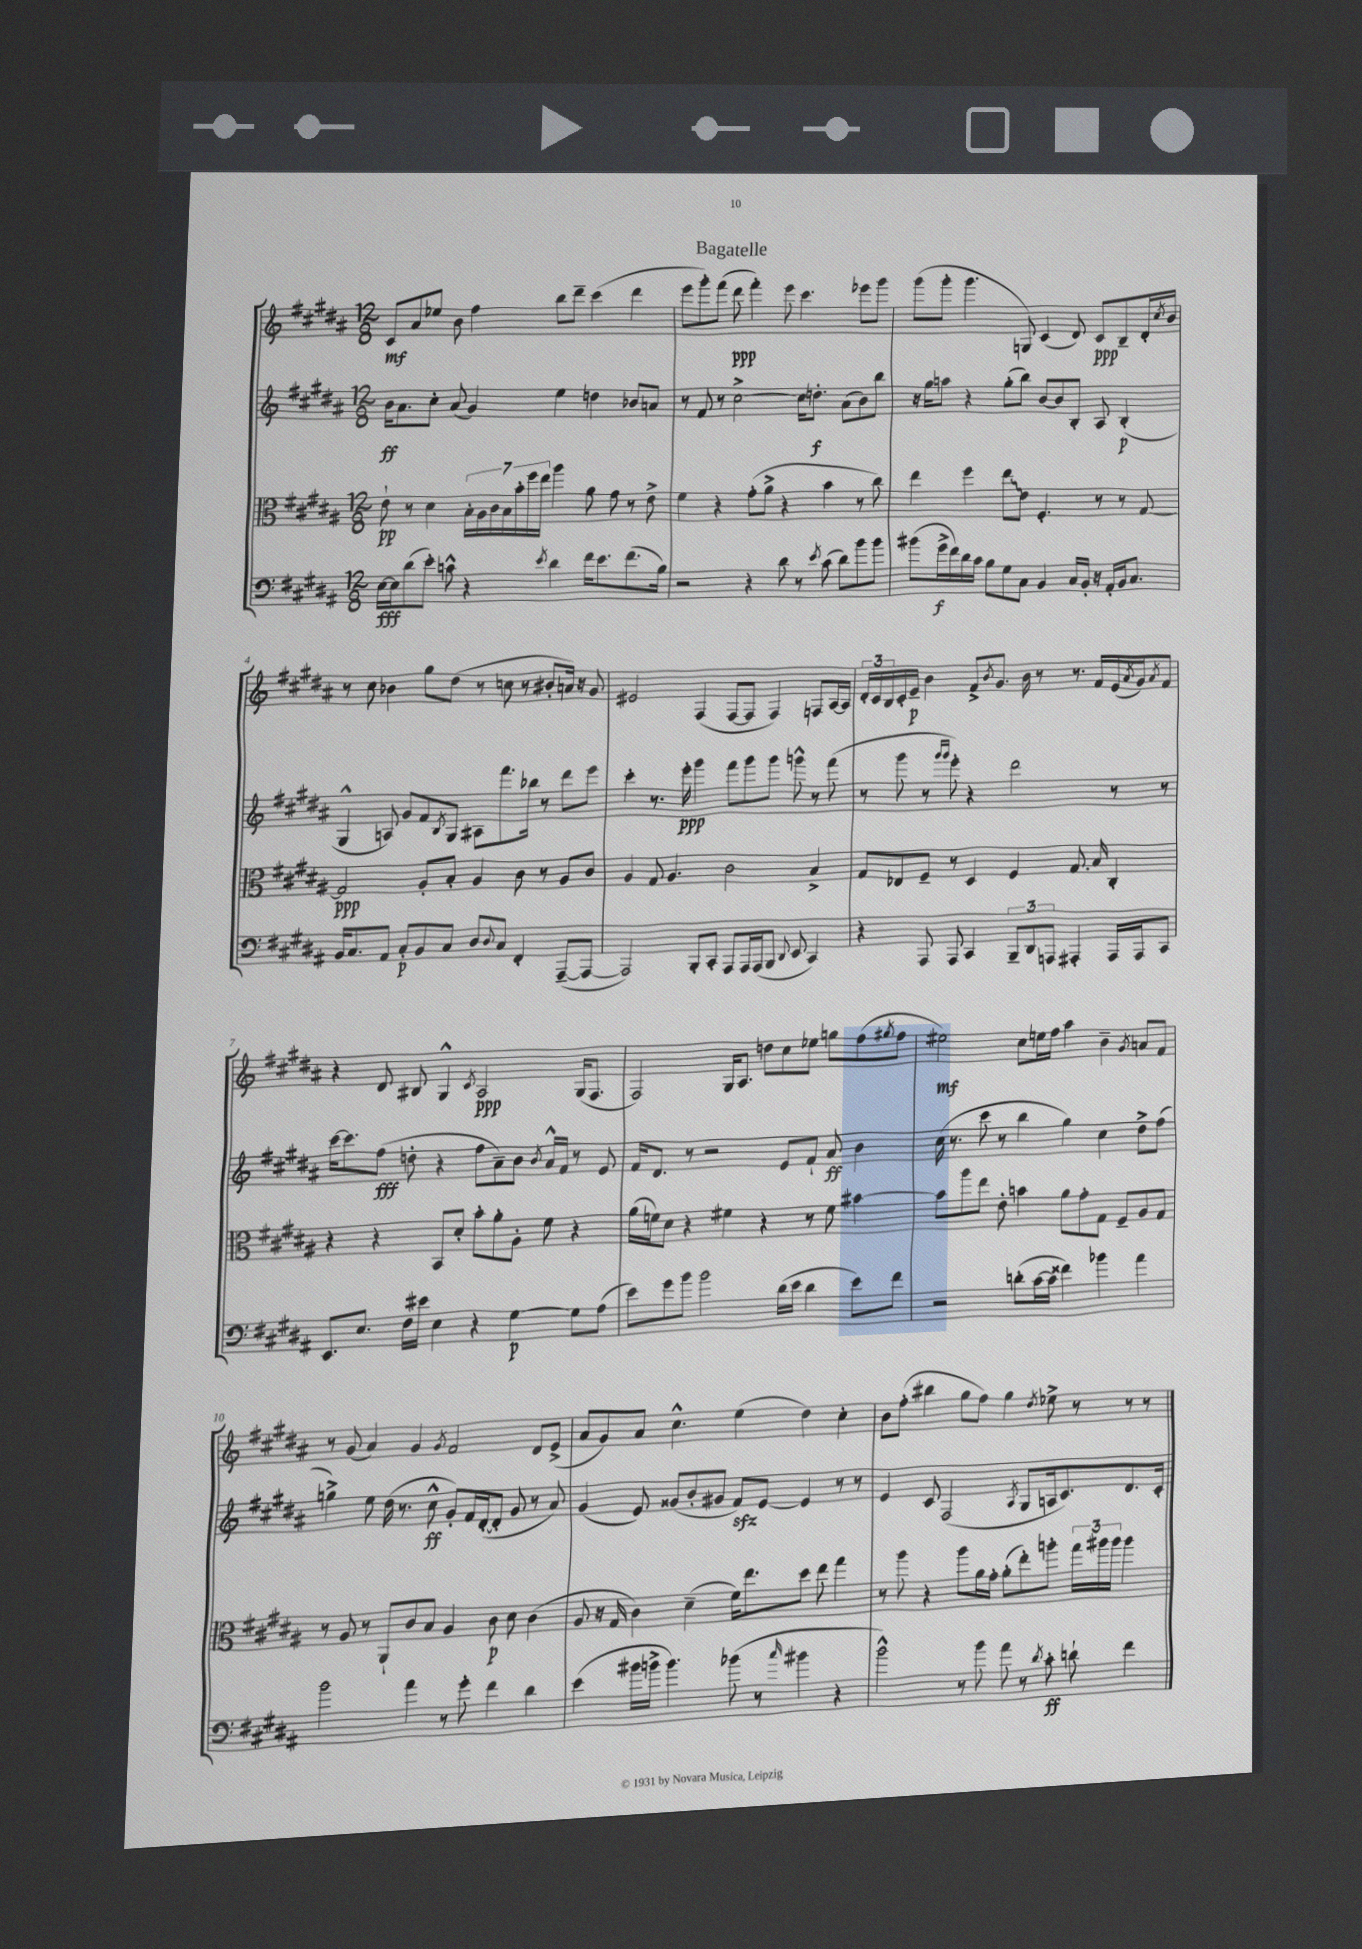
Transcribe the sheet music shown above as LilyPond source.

\header { title = "Bagatelle" }
<<
\new StaffGroup <<
\new Staff = "s0" {
    \clef treble \key b \major \numericTimeSignature \time 12/8
    cis'8\mf ais'8 ees''8 b'8 fis''4 b''8 dis'''8-- cis'''4( dis'''4 |
    e'''8 gis'''8-.) fis'''8( dis'''8\ppp fis'''4-.) e'''8 cis'''4. ees'''8 gis'''8 |
    gis'''8( gis'''8-. gis'''4. g8) cis'4( dis'8) cis'8\ppp b8-- dis'16-. \acciaccatura { cis''8 } b'16 |
    r8 cis''8 bes'4 gis''8 dis''8( r8 c''8 r8 bis'8-. a'16) r16 gis'8 |
    eis'2 fis4( fis8~ fis8 fis4) f8 ais16~ ais16 |
    \tuplet 3/2 { dis'16-. cis'16 b16 } cis'16-. e'16--\p b'4 fis'8-> \acciaccatura { b'8 } gis'8. b'16 r8 r8. fis'16 e'16( \acciaccatura { ais'8 } gis'16) \acciaccatura { ais'8 } fis'8 |
    r4 dis'8 bis8 gis4-^ \acciaccatura { cis'8 } ais2\ppp gis16( fis8. |
    fis2) gis16 ais8. d''8 cis''8 ees''8 g''8 fis''8( \acciaccatura { gis''8 } fis''8 |
    eis''2\mf) cis''8 e''16 fis''16 ais''4 b'4-- \acciaccatura { gis'8 } a'8 fis'8 |
    r8 gis'8( ais'4) gis'4 \acciaccatura { gis'8 } fis'2 dis'8 e'8->( |
    ais'8 gis'8) ais'8 cis''4.-^ e''4( dis''4) cis''4-. |
    b'8 fis''8-.( bis''4 gis''8 fis''8) gis''4 \acciaccatura { dis''8 } ees''8-> r8 r8 r8 \bar "|." |
}
\new Staff = "s1" {
    \clef treble \key b \major \numericTimeSignature \time 12/8
    b'16\ff ais'8. cis''8-. ais'8( gis'4) e''4 d''4 bes'8 a'8 |
    r8 fis'8 r8 cis''2~-> cis''16 d''8.-.\f ais'8( b'8) b''8 |
    r16 gis''16 a''8 r4 gis''8-.( b''8) b'8~ b'8 b8-. ais8 b4-.\p( |
    gis4-^ a8) gis'8 fis'8 \acciaccatura { b8 } gis8 ais8 fis'''8. bes''16 r8 dis'''8 e'''8 |
    cis'''4-. r8. e'''16-.\ppp gis'''4 fis'''8 gis'''8 gis'''8 g'''8-^ r8 fis'''8( |
    r8 gis'''8 r8 \grace { gis'''16 gis'''16 } e'''8-.) r4 dis'''2 r8 r8 |
    cis'''16~ cis'''8. fis''8\fff( d''8-. r4 fis''8 ais'8--) b'8 \acciaccatura { b'8 } ais'16-^ fis'16 r8 e'8 |
    fis'16 dis'8. r8 r2 e'8 fis'8-! ais'8\ff b'4 |
    cis''16( r8. cis'''8 r8 b''4 gis''4) cis''4 dis''8-> fis''8( |
    g''4->) e''8 dis''16( r8. cis''8-^\ff gis'8-.) fis'16 dis'16~-.( dis'8-. gis'8 r8 ais'8) |
    gis'4( e'8) gisis'8( b'8-. gis'8 fis'8\sfz) e'8~ e'4 r8 r8 |
    e'4 cis'8 fis2( \acciaccatura { ais8 } gis8 a16 cis'8.) dis'8. cis'16-. \bar "|." |
}
\new Staff = "s2" {
    \clef alto \key b \major \numericTimeSignature \time 12/8
    e'8-!\pp r8 dis'4 \tuplet 7/4 { b16-. ais16 cis'16 b16 b'16-. fis''16 e''16 } ais''4 ais'8 gis'8 r8 e'8-> |
    fis'4 r4 gis'8-.( ais'8-> r4 b'4 r8 cis''8) |
    e''4 fis''4 \once \override Glissando.style = #'zigzag e''8\glissando e'8 fis4.-. r8 r8 gis8~ |
    gis2\ppp ais8-. b8-. ais4 cis'8 r8 ais8 cis'8 |
    ais4 gis8 ais4. cis'2 b4-> |
    gis8 ees8 fis8-- r8 dis4 fis4 gis8. b16 cis4-. |
    r4 r4 b,8 dis'8-. b'8-. ais'8-. ais8-. fis'8 r4 |
    ais'16( f'16) dis'8 r4 fis'4 r4 r8 fis'8 bis'4~ |
    bis'8 ais''8 e''8 e'8-. b'4 ais'8 gis'8-. gis8 fis8-- ais8 gis8 |
    r8 ais8 r8 ais,8-! cis'8 b8 ais4 cis'8\p dis'8 cis'4( |
    ais8 r16 gis16 cis'4) dis'4--( fis'16) e''8. dis''8 e''8 gis''4 |
    r8 ais''8 r4 ais''8 ais'16 gis'16-. ais'8-.( e''8-.) a''8-. \tuplet 3/2 { gis''16 ais''16 ais''16 } ais''4 \bar "|." |
}
\new Staff = "s3" {
    \clef bass \key b \major \numericTimeSignature \time 12/8
    e16~\fff e16 dis'8( e'8-.) c'8-^ r4 \acciaccatura { e'8 } dis'4 fis'16 e'8. fis'8.( b16) |
    r2 r4 dis'8 r8 \acciaccatura { e'8 } cis'8( dis'8) b'8 b'8 |
    bis'8( gis'16->\f fis'16) dis'16 cis'16 b8 gis8 cis8 b,4 cis16 b,16-. r16 ais,16-. b,16 cis8. |
    b,16 cis8. ais,8 cis8-.\p b,8 cis8 dis8 \appoggiatura { dis8 } cis8 fis,4-. ais,,8~--( ais,,8~ |
    ais,,2) b,,8-. cis,8-. ais,,8 ais,,16 ais,,16( b,,8 \appoggiatura { dis,8 } e,8 cis,4) |
    r4 ais,,8 ais,,8 cis,4 \tuplet 3/2 { b,,8-- dis,8 a,,8 } ais,,4-. ais,,16 ais,,16 cis,8 |
    e,8. e8. fis16 eis'16 e4 r4 gis4~\p gis8 ais8( |
    e'8) gis'8 b'8 b'2 dis'16( e'16 dis'4 e'8) fis'8 |
    r2 d'8-.( cis'16~ cis'16 fisis'4) bes'4 ais'4 |
    b'2 ais'4 r8 gis'8-. fis'4 dis'4 |
    e'4( bis'16 b'16-> b'4.) bes'8( r8 \grace { cis''16 } bis'4 r4 |
    b'2-^) r8 b'8 ais'8 r8 \acciaccatura { dis'8 } cis'8-.\ff d'8-! fis'4 \bar "|." |
}
>>
>>
